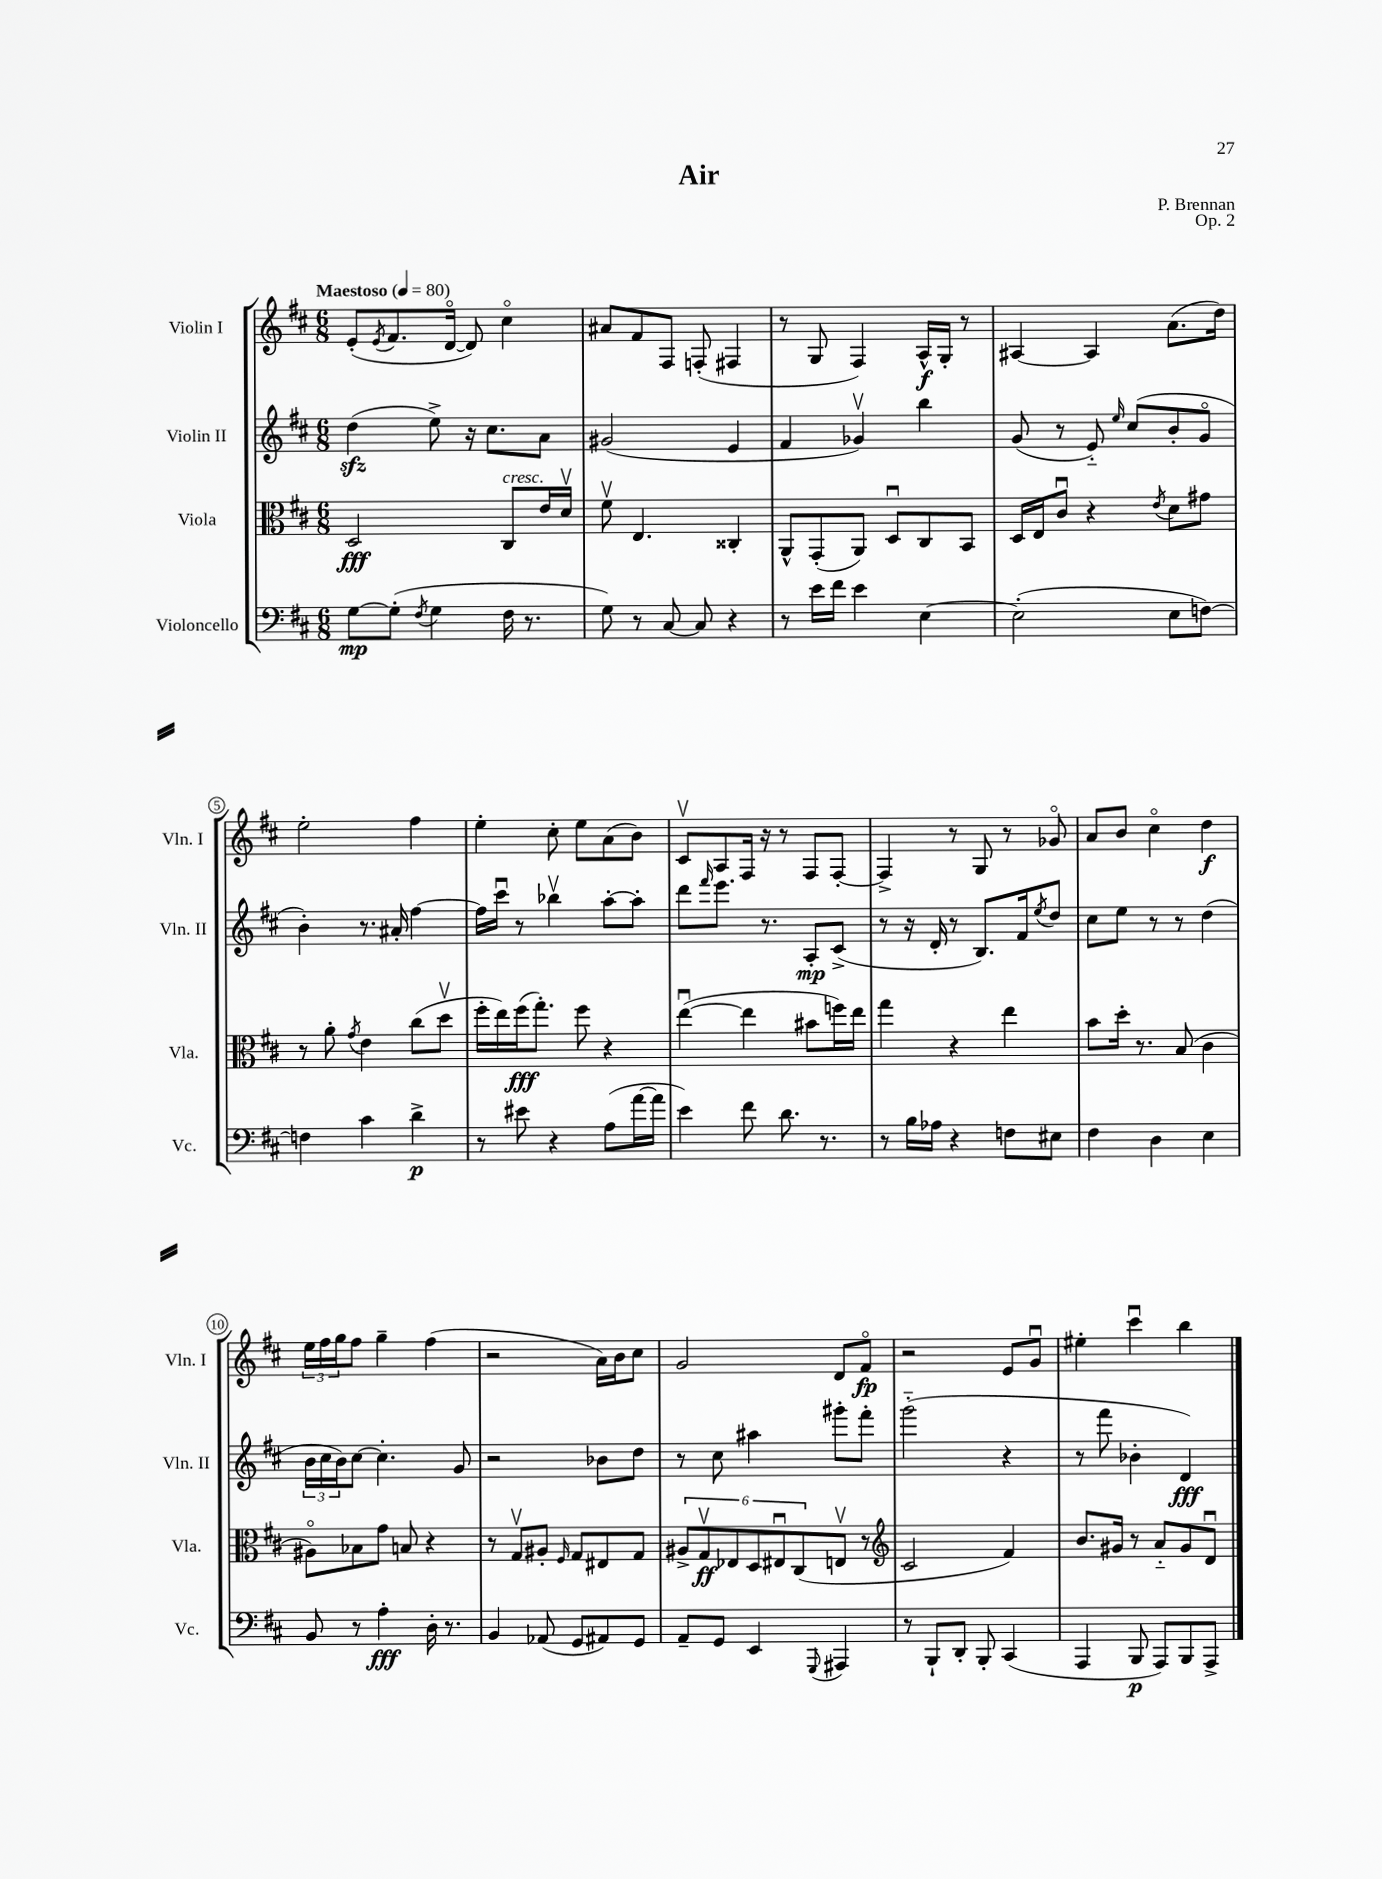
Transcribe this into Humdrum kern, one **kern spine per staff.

**kern	**kern	**kern	**kern
*staff4	*staff3	*staff2	*staff1
*clefF4	*clefC3	*clefG2	*clefG2
*k[f#c#]	*k[f#c#]	*k[f#c#]	*k[f#c#]
*M6/8	*M6/8	*M6/8	*M6/8
*MM80	*MM80	*MM80	*MM80
[8G	2D	(4dd	(8e'
.	.	.	8qe
(8G']	.	.	8.f#
8qF#	.	.	.
4G	.	8ee^)	.
.	.	.	[16do
.	.	16r	8d])
.	.	8.cc#	.
16F#	8C#	.	4cc#o
8.r	.	.	.
.	16e	8a	.
.	16dv	.	.
=	=	=	=
8G)	8f#v	(2g#	8a#
8r	4.E	.	8f#
[8C#	.	.	8F#
8C#]	.	.	(8F'
4r	4C##'	4e	4F#
=	=	=	=
8r	8AA^^	4f#	8r
16e	(8GG'	.	8G
16f#	.	.	.
4e	8AA)	4g-v)	4F#)
.	8Du	.	.
[4E	8C#	4bb	16A^^
.	.	.	16G'
.	8BB	.	8r
=	=	=	=
(2E']	16D	(8g	[4A#
.	16E	.	.
.	8c#u	8r	.
.	4r	8e'~)	4A#]
.	.	16qqee	.
.	.	(8cc#	.
.	8qe	.	.
8E	8d	8b'	(8.a
[8F)	8g#	8go	.
.	.	.	16dd)
=	=	=	=
4F]	8r	4b')	2ee'
.	8a'	.	.
.	8qg	.	.
4c#	4e	8.r	.
.	.	16a#'	.
4d^	(8cc#	[4ff#	4ff#
.	8ddv	.	.
=	=	=	=
8r	16ff#'	16ff#]	4ee'
.	16ee)	16ccc#u	.
8e#	(16ff#	8r	.
.	8.gg')	.	.
4r	.	4bb-v	8cc#'
.	8ff#	.	8ee
(8A	4r	[8aa'	(8a
[16a	.	8aa']	8b)
16a]	.	.	.
=	=	=	=
4e)	([4eeu	8ddd	8c#v
.	.	16qqfff#	.
.	.	8.eee	8A
8f#	4ee]	.	16F#
.	.	8.r	16r
8.d	.	.	8r
.	8b#	8A'	8F#
8.r	.	.	.
.	16ff)	(8c#^	[8F#'
.	16ee	.	.
=	=	=	=
8r	4gg	8r	4F#^]
16B	.	16r	.
16A-	.	16d'	.
4r	4r	8r	8r
.	.	8.B)	8G
8F	4ee	.	8r
.	.	16f#	.
.	.	8qee	.
8E#	.	8dd	8g-o
=	=	=	=
4F#	8b	8cc#	8a
.	16dd'	8ee	8b
.	8.r	.	.
4D	.	8r	4cc#o
.	(8B	8r	.
4E	4c#	(4dd	4dd
=	=	=	=
8BB	8A#o)	24b	24ee
.	.	24cc#	24ff#
.	.	24b)	24gg
8r	8B-	[8cc#	8ff#
4A'	8g	4.cc#']	4gg~
.	8B	.	.
16D'	4r	.	(4ff#
8.r	.	.	.
.	.	8g	.
=	=	=	=
4BB	8r	2r	2r
.	8Gv	.	.
(8AA-	8A#'	.	.
.	16qqF#	.	.
8GG	8G	.	.
8AA#)	8E#	8b-	16a)
.	.	.	16b
8GG	8G	8dd	8cc#
=	=	=	=
8AA~	12A#^	8r	2g
.	12Gv	.	.
8GG	.	8cc#	.
.	12E-	.	.
4EE	12D	4aa#	.
.	12E#u	.	.
.	(12C#	.	.
8qqGGG	.	.	.
4AAA#	8Ev	8ggg#'	8d
.	8r	8fff#'	8f#o
=	=	=	=
*	*clefG2	*	*
8r	2c#	(2ggg'~	2r
8BBB`	.	.	.
8DD'	.	.	.
8BBB'	.	.	.
(4CC#	4f#)	4r	8e
.	.	.	8gu
=	=	=	=
4AAA	8.b	8r	4ee#'
.	.	8fff#	.
.	16g#	.	.
8BBB	8r	4b-'	4ccc#u
8AAA)	8a'~	.	.
8BBB	8g#	4d)	4bb
8AAA^	8du	.	.
==	==	==	==
*-	*-	*-	*-
